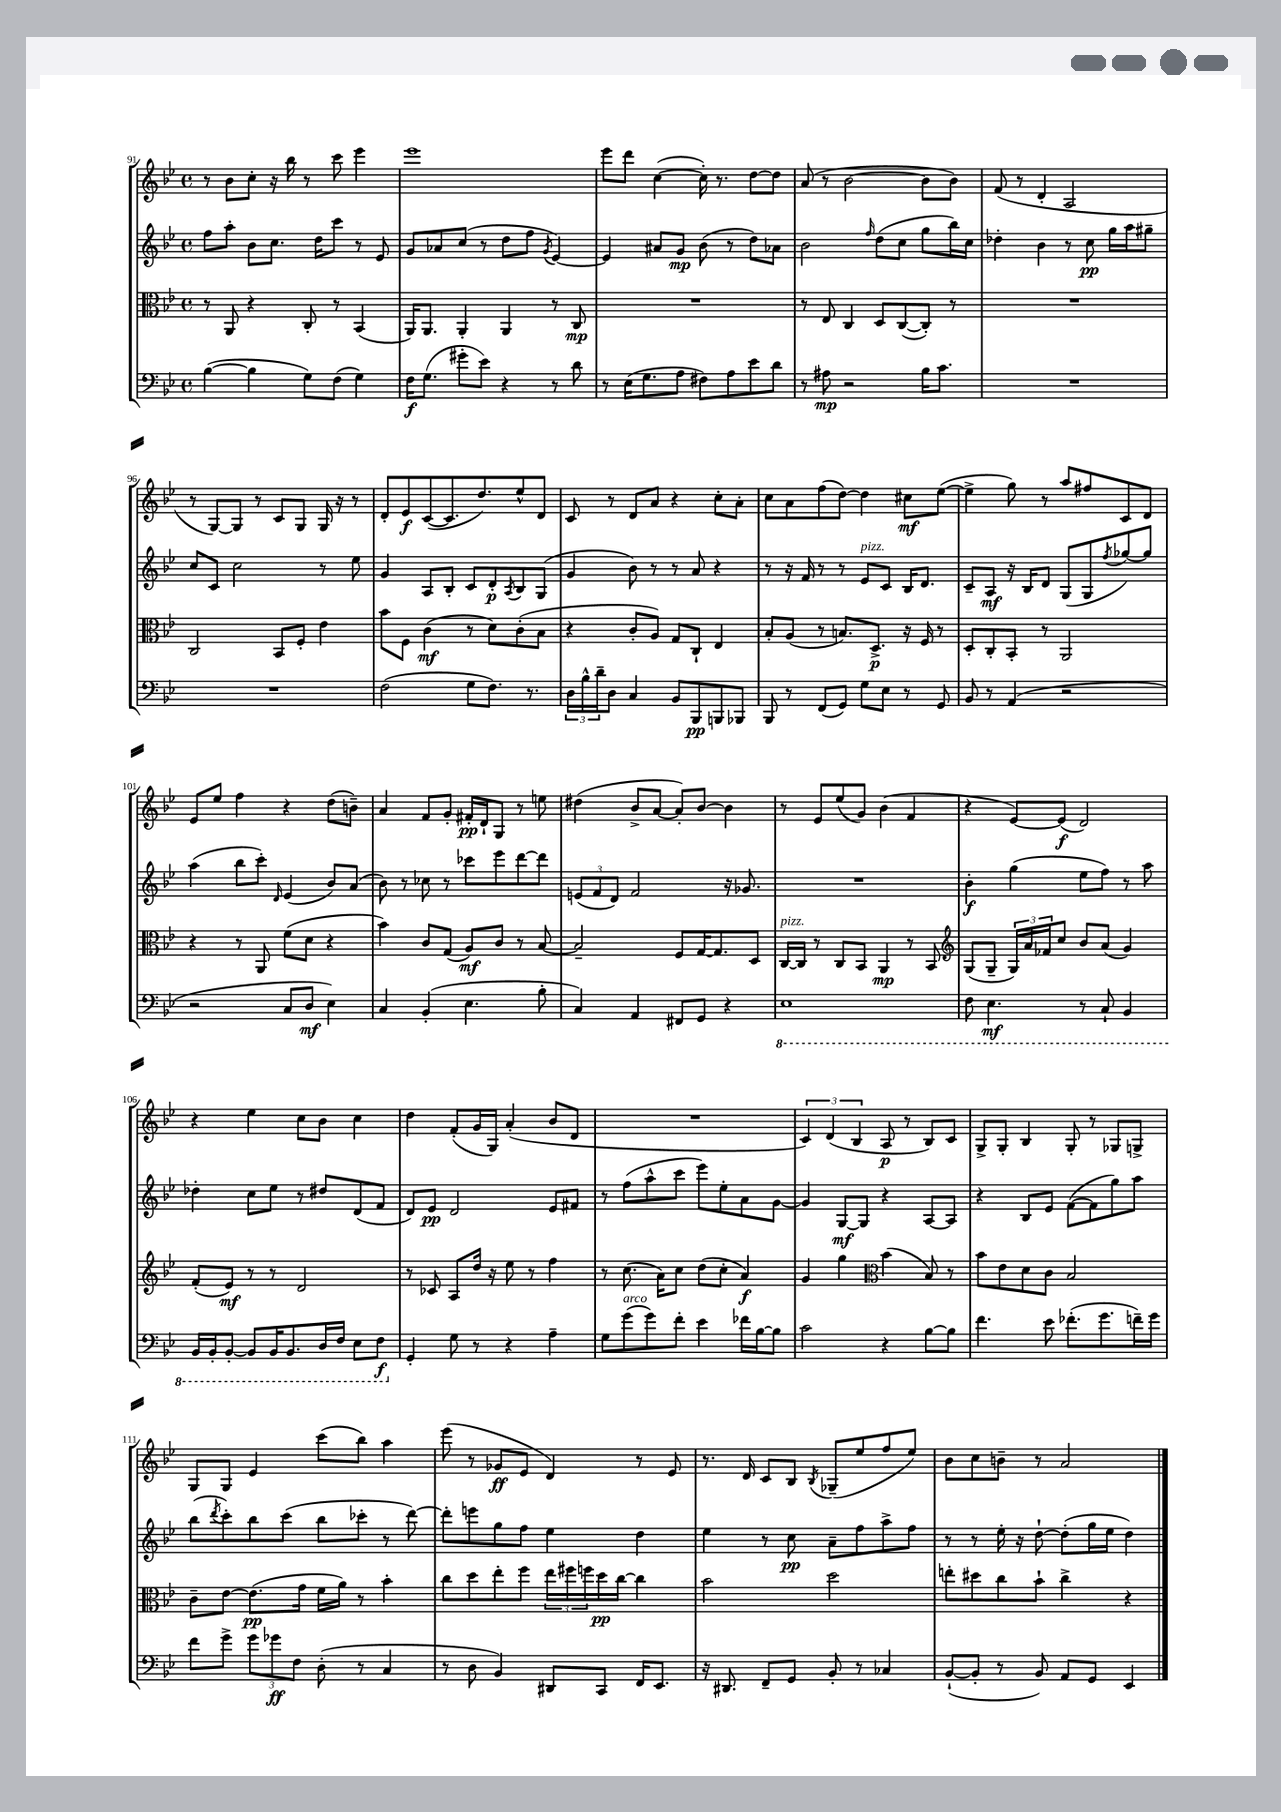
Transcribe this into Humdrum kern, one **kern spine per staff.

**kern	**dynam	**kern	**dynam	**kern	**dynam	**kern	**dynam
*part4	*part4	*part3	*part3	*part2	*part2	*part1	*part1
*staff4	*staff4	*staff3	*staff3	*staff2	*staff2	*staff1	*staff1
*clefF4	*	*clefC3	*	*clefG2	*	*clefG2	*
*k[b-e-]	*	*k[b-e-]	*	*k[b-e-]	*	*k[b-e-]	*
*M4/4	*	*M4/4	*	*M4/4	*	*M4/4	*
*met(c)	*	*met(c)	*	*met(c)	*	*met(c)	*
=91	=91	=91	=91	=91	=91	=91	=91
([4B-\	.	8r	.	8ff\L	.	8r	.
.	.	8AA/	.	8aa'\J	.	8b-\L	.
4B-\]	.	4r	.	8b-\L	.	8cc'\J	.
.	.	.	.	8.cc\J	.	16r	.
.	.	.	.	.	.	16bb-\	.
8G\L)	.	8C'/	.	.	.	8r	.
.	.	.	.	16dd\KL	.	.	.
(8F\J	.	8r	.	8ccc\J	.	8ccc\	.
4G\)	.	(4BB-/	.	8r	.	4eee-\	.
.	.	.	.	8e-/	.	.	.
=92	=92	=92	=92	=92	=92	=92	=92
16F\KL	f	16AA/KL)	.	8g/L	.	1eee-	.
(8.G\J	.	8.AA/J	.	.	.	.	.
.	.	.	.	8a-X/	.	.	.
8g#X'\L	.	4AA'/	.	(8cc/J	.	.	.
8e-\J)	.	.	.	8r	.	.	.
4r	.	4AA/	.	8dd\L	.	.	.
.	.	.	.	8ff\J	.	.	.
.	.	.	.	8qg/	.	.	.
8r	.	8r	.	[4e-/)	.	.	.
8d\	.	8C/	mp	.	.	.	.
=93	=93	=93	=93	=93	=93	=93	=93
8r	.	1r	.	4e-/]	.	8eee-\L	.
(16E-\KL	.	.	.	.	.	8ddd\J	.
8.G\	.	.	.	.	.	.	.
.	.	.	.	8a#X/L	.	([4cc\	.
8A\J	.	.	.	8g/J	mp	.	.
8F#X\L)	.	.	.	(8b-\	.	16cc'\])	.
.	.	.	.	.	.	8.r	.
8A\	.	.	.	8r	.	.	.
8e-\	.	.	.	8dd\L)	.	[8dd\L	.
8d\J	.	.	.	8a-X\J	.	8dd\J]	.
=94	=94	=94	=94	=94	=94	=94	=94
8r	.	8r	.	2b-\	.	(8a/	.
8A#X\	mp	8E-/	.	.	.	8r	.
2r	.	4C/	.	.	.	[2b-\	.
.	.	.	.	16qqff/	.	.	.
.	.	8D/L	.	(8dd\L	.	.	.
.	.	([8C/	.	8cc\J	.	.	.
16B-\KL	.	8C'/J])	.	8gg\L	.	8b-\L]	.
8.c\J	.	.	.	.	.	.	.
.	.	8r	.	16bb-\L)	.	8b-\J)	.
.	.	.	.	16cc\JJ	.	.	.
=95	=95	=95	=95	=95	=95	=95	=95
1r	.	1r	.	4dd-X'\	.	(8f/	.
.	.	.	.	.	.	8r	.
.	.	.	.	4b-\	.	4d'/	.
.	.	.	.	8r	.	2A/	.
.	.	.	.	8cc\	pp	.	.
.	.	.	.	16gg\LL	.	.	.
.	.	.	.	16aa\J	.	.	.
.	.	.	.	8gg#X~\J	.	.	.
!!LO:LB:g=z
=96	=96	=96	=96	=96	=96	=96	=96
1r	.	2C/	.	8cc/L	.	8r	.
.	.	.	.	8c/J	.	[8G/L)	.
.	.	.	.	2cc\	.	8G/J]	.
.	.	.	.	.	.	8r	.
.	.	8BB-/L	.	.	.	8c/L	.
.	.	8F'/J	.	.	.	8G/J	.
.	.	4e-\	.	8r	.	16G/	.
.	.	.	.	.	.	16r	.
.	.	.	.	8ee-\	.	8r	.
=97	=97	=97	=97	=97	=97	=97	=97
(2F\	.	8b-\L	.	4g/	.	8d'/L	.
.	.	8F\J	.	.	.	8e-/	f
.	.	(4c\	mf	8A/L	.	([8c/	.
.	.	.	.	8B-'/J	.	8.c/]	.
8G\L	.	8r	.	8c/L	.	.	.
.	.	.	.	.	.	8.dd/)	.
8.F\J)	.	8d\L)	.	8d'/	p	.	.
.	.	.	.	8qA/	.	.	.
.	.	(8c'\	.	8B-/	.	8ee-^^/	.
8.r	.	.	.	.	.	.	.
.	.	8B-\J	.	(8G/J	.	8d/J	.
=98	=98	=98	=98	=98	=98	=98	=98
24D\LL	.	4r	.	4g/	.	8c/	.
24B-^^\	.	.	.	.	.	.	.
24d~\J	.	.	.	.	.	.	.
8D\J	.	.	.	.	.	8r	.
4C/	.	8c'/L	.	8b-\)	.	8d/L	.
.	.	8A/J)	.	8r	.	8a/J	.
8BB-/L	.	8G/L	.	8r	.	4r	.
8BBB-/	pp	8C`/J	.	8a/	.	.	.
8BBBn/	.	4E-/	.	4r	.	8cc'\L	.
8BBB-X/J	.	.	.	.	.	8a'\J	.
=99	=99	=99	=99	=99	=99	=99	=99
8BBB-/	.	8B-'/L	.	8r	.	8cc\L	.
8r	.	(8A/J	.	16r	.	8a\	.
.	.	.	.	16f/	.	.	.
(8FF/L	.	8r	.	8r	.	(8ff\	.
8GG/J)	.	8.Bn/L)	.	8r	.	[8dd\J)	.
!	!	!	!	!LO:TX:a:i:t=pizz.	!	!	!
8G\L	.	.	.	8e-/L	.	4dd\]	.
.	.	8.D^/J	p	.	.	.	.
8E-\J	.	.	.	8c/J	.	.	.
8r	.	16r	.	16B-/KL	.	8cc#X\L	mf
.	.	16F/	.	8.d/J	.	.	.
8GG/	.	8r	.	.	.	([8ee-\J	.
=100	=100	=100	=100	=100	=100	=100	=100
8BB-/	.	8D'/L	.	8c~/L	.	4ee-^\]	.
8r	.	8C'/	.	8A/J	mf	.	.
(4AA/	.	8BB-'/J	.	16r	.	8gg\)	.
.	.	.	.	16B-/KL	.	.	.
.	.	8r	.	8d/J	.	8r	.
2r	.	2AA/	.	(8G/L	.	8aa/L	.
.	.	.	.	8G/	.	8ff#X/	.
.	.	.	.	8qff/	.	.	.
.	.	.	.	[8gg-X/)	.	8c/	.
.	.	.	.	8gg-/J]	.	8d/J	.
!!LO:LB:g=z
=101	=101	=101	=101	=101	=101	=101	=101
2r	.	4r	.	(4aa\	.	8e-/L	.
.	.	.	.	.	.	8ee-/J	.
.	.	8r	.	8bb-\L	.	4ff\	.
.	.	8AA/	.	8ccc'\J)	.	.	.
.	.	.	.	16qqd/	.	.	.
8C/L	.	(8f\L	.	(4e-/	.	4r	.
8D/J	mf	8d\J	.	.	.	.	.
4E-\)	.	4r	.	8b-/L)	.	(8dd\L	.
.	.	.	.	(8a/J	.	8bn~\J)	.
=102	=102	=102	=102	=102	=102	=102	=102
4C/	.	4b-\)	.	8b-\)	.	4a/	.
.	.	.	.	8r	.	.	.
(4BB-'/	.	8c/L	.	8cc-X\	.	8f/L	.
.	.	(8G/J	.	8r	.	8g'/J	.
4.E-\	.	8A/L)	mf	8ccc-X\L	.	16f#X'/LL	pp
.	.	.	.	.	.	16d`/J	.
.	.	8c/J	.	8eee-\	.	8G/J	.
.	.	8r	.	[8ddd\	.	8r	.
8B-'\	.	[8B-/	.	8ddd\J]	.	8een\	.
=103	=103	=103	=103	=103	=103	=103	=103
4C/)	.	2B-~/]	.	(12en/L	.	(4dd#X\	.
.	.	.	.	12f/	.	.	.
.	.	.	.	12d/J)	.	.	.
4AA/	.	.	.	2f/	.	8b-^/L	.
.	.	.	.	.	.	[8a/J	.
8FF#X/L	.	8F/L	.	.	.	8a'/L])	.
8GG/J	.	[16G/K	.	.	.	[8b-/J	.
.	.	8.G/]	.	.	.	.	.
4r	.	.	.	16r	.	4b-\]	.
.	.	.	.	8.g-X/	.	.	.
.	.	8D/J	.	.	.	.	.
=104	=104	=104	=104	=104	=104	=104	=104
*8ba	*	*	*	*	*	*	*
!	!	!LO:TX:a:i:t=pizz.	!	!	!	!	!
1EE-	.	[16C/LL	.	1r	.	8r	.
.	.	16C/JJ]	.	.	.	.	.
.	.	8r	.	.	.	8e-/L	.
.	.	8C/L	.	.	.	(8ee-/	.
.	.	8BB-/J	.	.	.	8g/J)	.
.	.	4AA/	mp	.	.	(4b-\	.
.	.	8r	.	.	.	4f/	.
.	.	8BB-/	.	.	.	.	.
=105	=105	=105	=105	=105	=105	=105	=105
*	*	*clefG2	*	*	*	*	*
8FF\	.	(8G/L	.	4b-'\	f	4r	.
4.EE-\	mf	8G~/J	.	.	.	.	.
.	.	24G/LL)	.	(4gg\	.	[8e-/L)	.
.	.	24a/	.	.	.	.	.
.	.	24f-X/J	.	.	.	.	.
.	.	8cc/J	.	.	.	(8e-/J]	f
8r	.	8b-/L	.	8ee-\L	.	2d/)	.
8CC`/	.	(8a/J	.	8ff\J)	.	.	.
4BBB-/	.	4g/)	.	8r	.	.	.
.	.	.	.	8aa\	.	.	.
!!LO:LB:g=z
=106	=106	=106	=106	=106	=106	=106	=106
16BBB-/LL	.	(8f'/L	.	4dd-X'\	.	4r	.
16BBB-'/J	.	.	.	.	.	.	.
[8BBB-'/J	.	8e-/J)	mf	.	.	.	.
8BBB-/L]	.	8r	.	8cc\L	.	4ee-\	.
16BBB-/K	.	8r	.	8ee-\J	.	.	.
8.BBB-/	.	.	.	.	.	.	.
.	.	2d/	.	8r	.	8cc\L	.
16DD/L	.	.	.	8dd#X/L	.	8b-\J	.
16FF/JJ	.	.	.	.	.	.	.
8EE-\L	.	.	.	(8d/	.	4cc\	.
8FF\J	f	.	.	8f/J	.	.	.
=107	=107	=107	=107	=107	=107	=107	=107
*X8ba	*	*	*	*	*	*	*
4GG'/	.	8r	.	8d/L)	.	4dd\	.
.	.	8c-X/	.	8e-/J	pp	.	.
8G\	.	8A/L	.	2d/	.	(8f'/L	.
8r	.	16dd/Jk	.	.	.	16g/L	.
.	.	16r	.	.	.	16G/JJ)	.
4r	.	8ee-\	.	.	.	(4a'/	.
.	.	8r	.	.	.	.	.
4A~\	.	4ff\	.	8e-/L	.	8b-/L	.
.	.	.	.	8f#X/J	.	8d/J	.
=108	=108	=108	=108	=108	=108	=108	=108
8G\L	.	8r	.	8r	.	1r	.
!LO:TX:a:i:t=arco	!	!	!	!	!	!	!
(8g\	.	(8.cc\	.	(8ff\L	.	.	.
8g\)	.	.	.	8aa^^\	.	.	.
.	.	16a\KL)	.	.	.	.	.
8f'\J	.	8cc\J	.	8ccc\J	.	.	.
4e-\	.	(8dd\L	.	8eee-\L)	.	.	.
.	.	8cc'\J	.	8ee-'\	.	.	.
16f-X\LL	.	4a/)	f	8a\	.	.	.
[16B-\J	.	.	.	.	.	.	.
8B-\J]	.	.	.	[8g\J	.	.	.
=109	=109	=109	=109	=109	=109	=109	=109
2c\	.	4g/	.	4g/]	.	6c/)	.
.	.	.	.	.	.	(6d/	.
.	.	4gg\	.	[8G/L	mf	.	.
.	.	.	.	.	.	6B-/	.
.	.	.	.	8G/J]	.	.	.
*	*	*clefC3	*	*	*	*	*
4r	.	(4b-\	.	4r	.	8A/	p
.	.	.	.	.	.	8r	.
[8B-\L	.	8B-/)	.	[8A/L	.	8B-/L)	.
8B-\J]	.	8r	.	8A/J]	.	8c/J	.
=110	=110	=110	=110	=110	=110	=110	=110
4.f\	.	8b-\L	.	4r	.	8G^/L	.
.	.	8e-\	.	.	.	8G'/J	.
.	.	8d\	.	8B-/L	.	4B-/	.
8e-\	.	8c\J	.	8e-/J	.	.	.
(8.f-X'\L	.	2B-/	.	([8f\L	.	8G'/	.
.	.	.	.	8f\]	.	8r	.
8.g\	.	.	.	.	.	.	.
.	.	.	.	8gg\)	.	8G-X/L	.
16fn~\L)	.	.	.	8aa\J	.	8Gn^/J	.
16g\JJ	.	.	.	.	.	.	.
!!LO:LB:g=z
=111	=111	=111	=111	=111	=111	=111	=111
8f\L	.	8c~\L	.	(8bb-\L	.	8G/L	.
.	.	.	.	8qddd/	.	.	.
8g^\J	.	[8e-\J	.	8ccc'\)	.	8G/J	.
12g\L	.	(8.e-\L]	pp	8bb-\	.	4e-/	.
12g-X\	ff	.	.	.	.	.	.
.	.	.	.	(8ccc\J	.	.	.
12F\J	.	.	.	.	.	.	.
.	.	16g\Jk	.	.	.	.	.
(8D'\	.	16f\LL	.	8bb-\L	.	(8ccc\L	.
.	.	16a\JJ)	.	.	.	.	.
8r	.	8r	.	8ccc-X'\J	.	8bb-\J)	.
4C/	.	4b-'\	.	8r	.	4aa\	.
.	.	.	.	[8ddd\)	.	.	.
=112	=112	=112	=112	=112	=112	=112	=112
8r	.	8cc\L	.	8ddd'\L]	.	(8eee-\	.
8D\	.	8dd\	.	8eeen\	.	8r	.
4BB-/)	.	8ee-'\	.	8gg\	.	8g-X/L	ff
.	.	8ff\J	.	8ff\J	.	8e-/J	.
8DD#X/L	.	24ee-\LL	.	4ee-\	.	4d/)	.
.	.	24ff#X\	.	.	.	.	.
.	.	24ffn\	.	.	.	.	.
8CC/J	.	16dd\	pp	.	.	.	.
.	.	[16cc\JJ	.	.	.	.	.
16FF/KL	.	4cc\]	.	4dd\	.	8r	.
8.EE-/J	.	.	.	.	.	.	.
.	.	.	.	.	.	8e-/	.
=113	=113	=113	=113	=113	=113	=113	=113
16r	.	2b-\	.	4ee-\	.	8.r	.
8.DD#X/	.	.	.	.	.	.	.
.	.	.	.	.	.	16d/	.
8FF~/L	.	.	.	8r	.	8c/L	.
8GG/J	.	.	.	8cc\	pp	8B-/J	.
.	.	.	.	.	.	8qB-/	.
8BB-'/	.	2dd\	.	8a~\L	.	(8G-X~/L	.
8r	.	.	.	8ff\	.	8ee-/	.
4C-X/	.	.	.	8aa^\	.	8ff/	.
.	.	.	.	8ff\J	.	8ee-/J)	.
=114	=114	=114	=114	=114	=114	=114	=114
([8BB-`/L	.	8een'\L	.	8r	.	8b-\L	.
8BB-'/J]	.	8dd#X\	.	8r	.	8cc\	.
8r	.	8cc\	.	16ee-'\	.	8bn~\J	.
.	.	.	.	16r	.	.	.
8BB-/)	.	8b-`\J	.	[8dd`\	.	8r	.
8AA/L	.	4cc^\	.	(8dd'\L]	.	2a/	.
8GG/J	.	.	.	16gg\L	.	.	.
.	.	.	.	16ee-\JJ	.	.	.
4EE-/	.	4r	.	4dd\)	.	.	.
==	==	==	==	==	==	==	==
*-	*-	*-	*-	*-	*-	*-	*-
